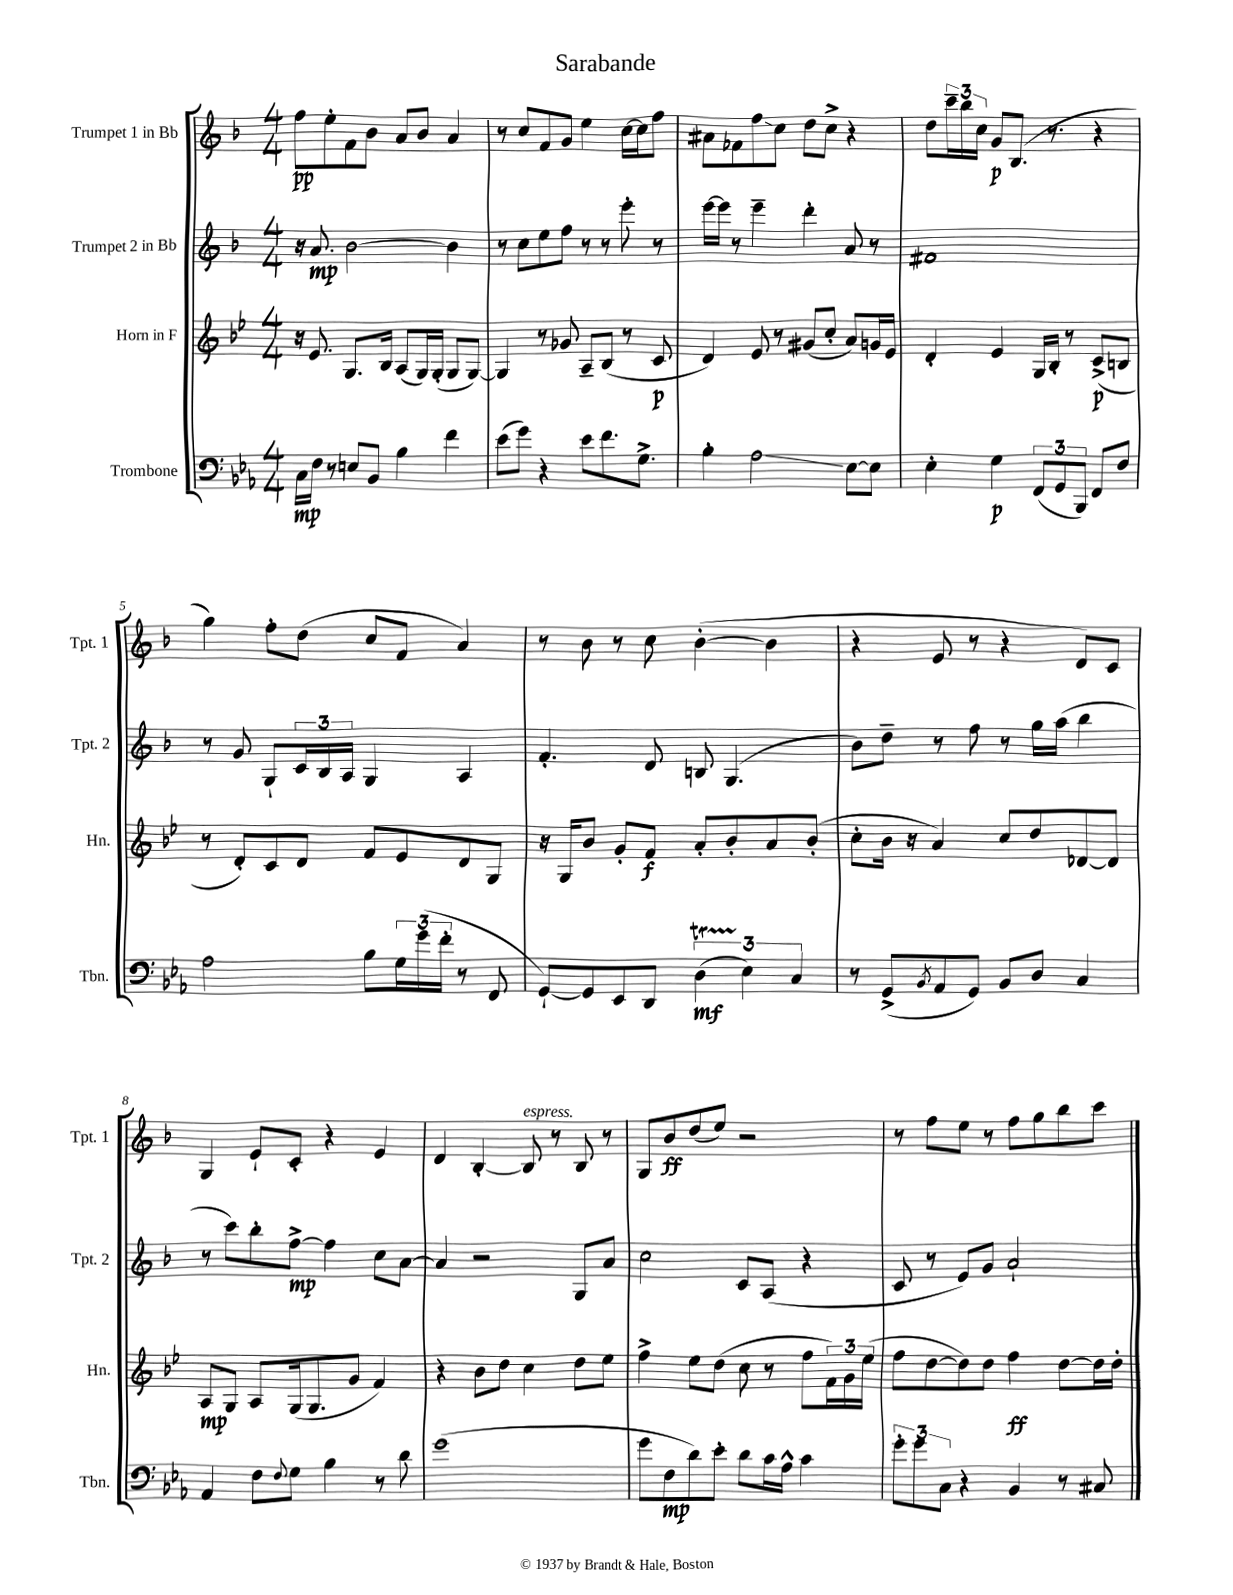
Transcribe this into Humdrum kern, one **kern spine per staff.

**kern	**kern	**kern	**kern
*staff4	*staff3	*staff2	*staff1
*clefF4	*clefG2	*clefG2	*clefG2
*k[b-e-a-]	*k[b-e-]	*k[b-]	*k[b-]
*M4/4	*M4/4	*M4/4	*M4/4
16C	16r	16r	8ff
16F	8.e-	8.a	.
8r	.	.	8ee'
8E	8.G	[2b-	8f
8BB-	.	.	8b-
.	16B-	.	.
4B-	(8A	.	8a
.	16G)	.	8b-
.	(16G'	.	.
4f	8G	4b-]	4a
.	[8G)	.	.
=	=	=	=
(8e-	4G]	8r	8r
8g)	.	8cc	8cc
4r	8r	8ee	8f
.	8g-	8ff	8g
8e-	8A~	8r	4ee
8.f	(8B-	8r	.
.	8r	8eee'	[16cc
8.G^	.	.	16cc]
.	8c	8r	8ff
=	=	=	=
4B-'	4d)	[16eee	8a#
.	.	16eee]	.
.	.	8r	8f-
2A-	8e-	4eee~	8ff
.	8r	.	8cc
.	(8g#	4ddd'	8dd
.	8cc'	.	8cc^
[8E-	8a)	8a	4r
8E-]	16g	8r	.
.	16e-	.	.
=	=	=	=
4E-'	4d'	1f#	8dd
.	.	.	24ccc~
.	.	.	24bb-
.	.	.	24cc
4G	4e-	.	8g
.	.	.	(8.B-
(12FF	16G	.	.
.	16B-'	.	8.r
12GG	.	.	.
.	8r	.	.
12BBB-)	.	.	.
8FF	(8c^	.	4r
8F	8B	.	.
=	=	=	=
2A-	8r	8r	4gg)
.	8d')	8g	.
.	8c	8G`	8ff'
.	8d	24c	(8dd
.	.	24B-	.
.	.	24A	.
8B-	8f	4G	8cc
24G	8e-	.	8f
(24g	.	.	.
24f'	.	.	.
8r	8d	4A	4a)
8FF	8G	.	.
=	=	=	=
[8GG`)	16r	4.f'	8r
.	16G	.	.
8GG]	8b-	.	8b-
8EE-	8g'	.	8r
8DD	8f	8d	8cc
(6D	8a'	8B	([4b-'
.	8b-'	(4.G	.
6E-)	.	.	.
.	8a	.	4b-]
6C	.	.	.
.	(8b-'	.	.
=	=	=	=
8r	8cc'	8b-)	4r
(8GG^	16b-	8dd~	.
.	16r	.	.
8qBB-	.	.	.
8AA-	4a)	8r	8e
8GG)	.	8ff	8r
8BB-	8cc	8r	4r
8D	8dd	16gg	.
.	.	(16aa	.
4C	[8d-	4bb-	8d)
.	8d-]	.	8c
=	=	=	=
4AA-	8A	8r	4G
.	8G	8ccc)	.
8F	8A	8bb-'	8e`
8qqF	.	.	.
8G	(16G	[8ff^	8c'
.	8.G	.	.
4B-	.	4ff]	4r
.	8g	.	.
8r	4f)	8cc	4e
8d	.	[8a	.
=	=	=	=
(1g	4r	4a]	4d
.	8b-	2r	[4B-'
.	8dd	.	.
.	4cc	.	8B-]
.	.	.	8r
.	8dd	8G	8B-
.	8ee-	8a	8r
=	=	=	=
8g	4ff^	2cc	8G
8F	.	.	8b-
8d)	8ee-	.	(8dd
8e-'	(8dd	.	8ee)
8d	8cc	8c	2r
16c	8r	(8A	.
16A-^^	.	.	.
4c	8ff	4r	.
.	24f)	.	.
.	24g	.	.
.	(24ee-	.	.
=	=	=	=
12g'	8ff	8c	8r
12g	.	.	.
.	[8dd	8r	8ff
12C	.	.	.
4r	8dd])	8e)	8ee
.	8dd	8g	8r
4BB-	4ff	2a`	8ff
.	.	.	8gg
8r	[8dd	.	8bb-
8C#	16dd]	.	8ccc
.	16dd'	.	.
==	==	==	==
*-	*-	*-	*-
